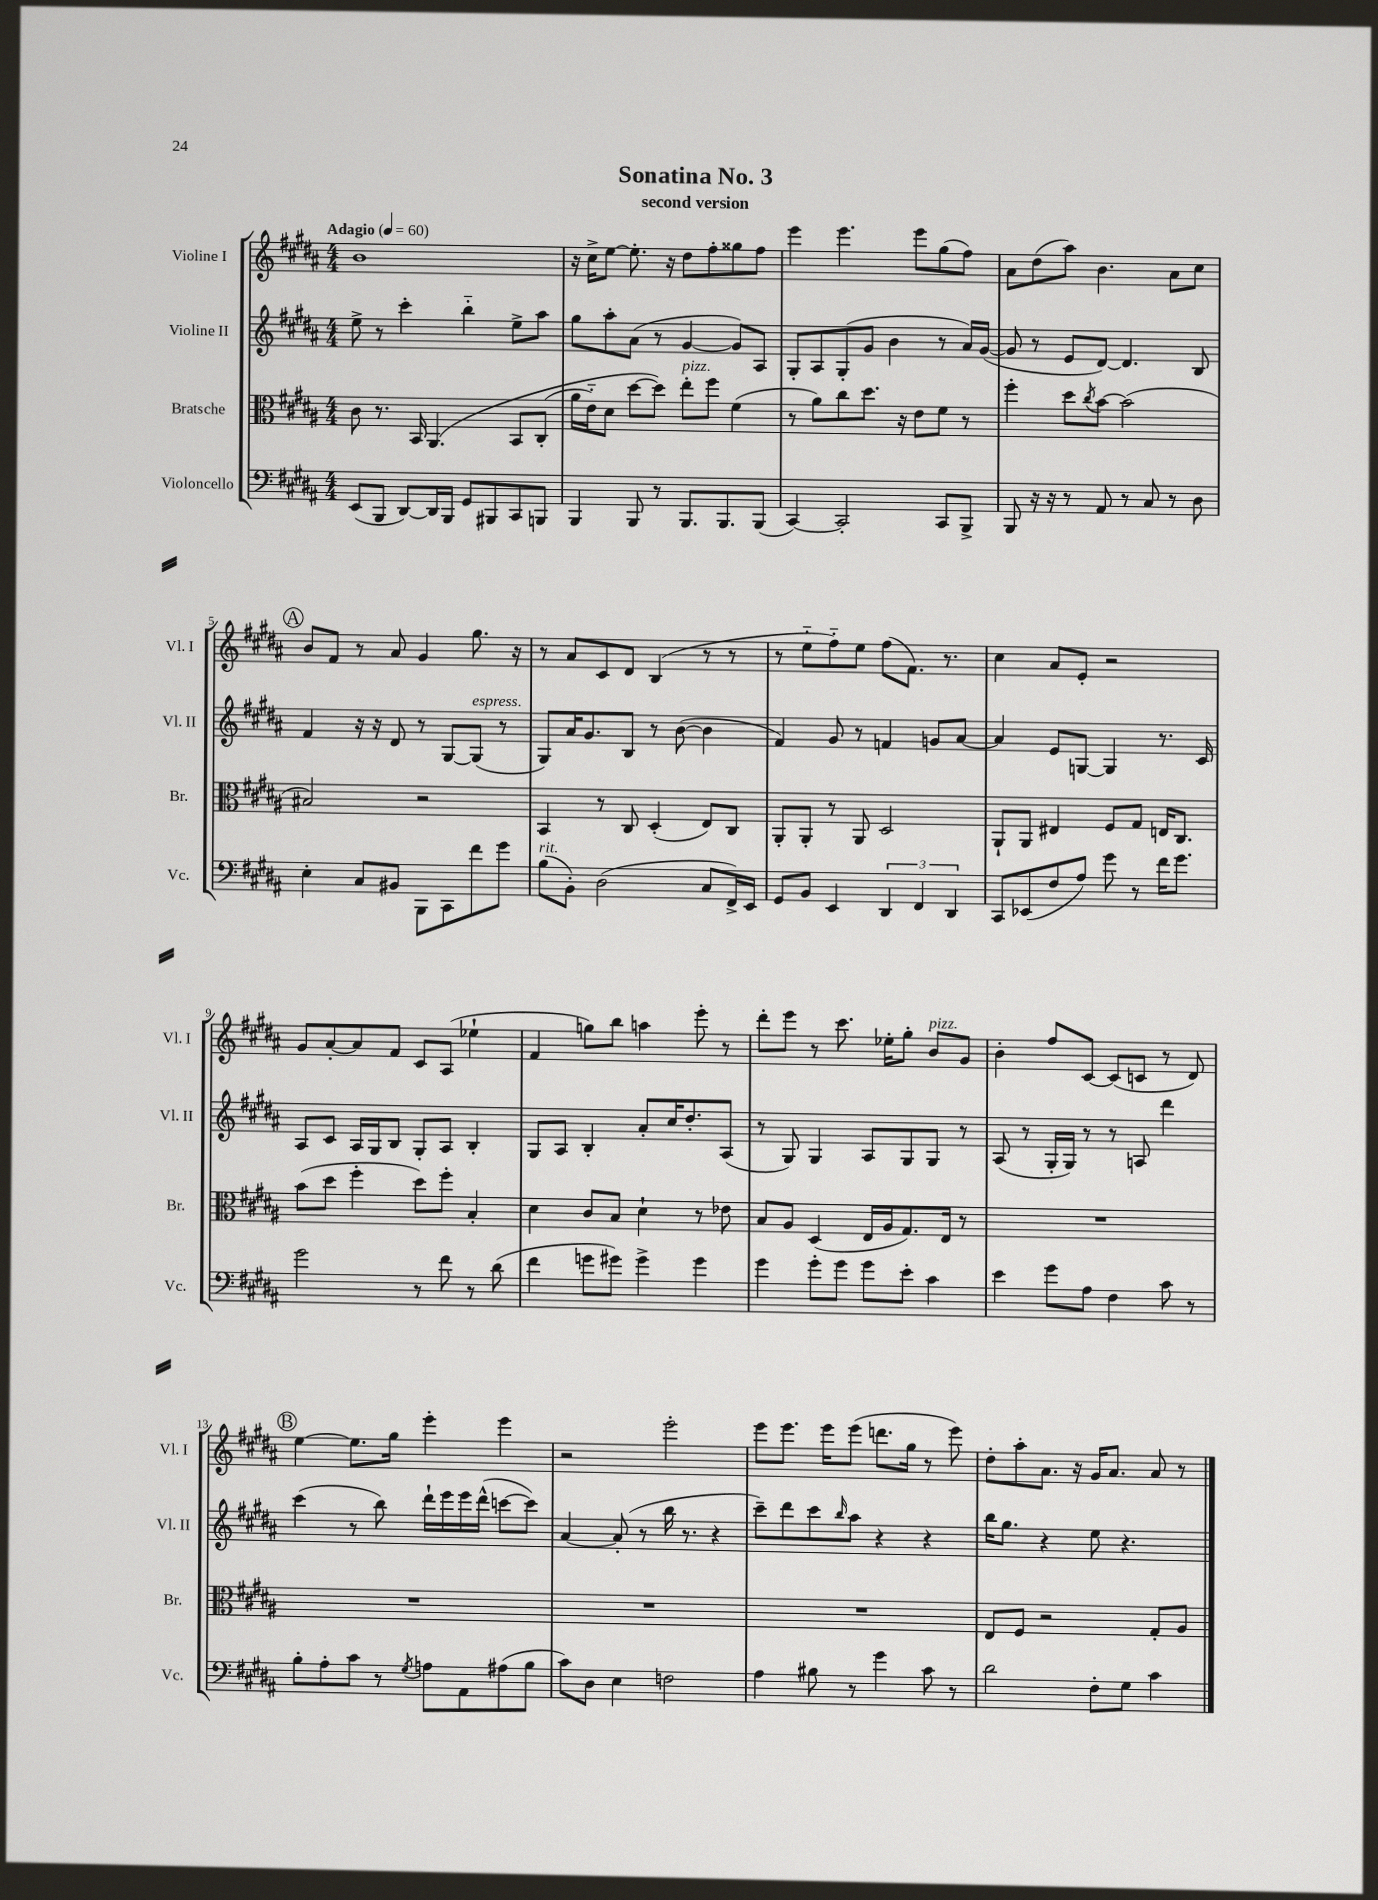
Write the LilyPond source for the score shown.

\header { title = "Sonatina No. 3" subtitle = "second version" }
<<
\new StaffGroup <<
\new Staff = "s0" \with { instrumentName = "Violine I" shortInstrumentName = "Vl. I" } {
    \clef treble \key b \major \numericTimeSignature \time 4/4 \tempo "Adagio" 4 = 60
    b'1 |
    r16 cis''16-> e''8~ e''8.-. r16 dis''8 fis''8-. gisis''8 fis''8 |
    e'''4 e'''4. e'''8 gis''8( fis''8) |
    ais'8 dis''8( ais''8) b'4. ais'8 cis''8 |
    \mark \markup { \circle "A" } b'8 fis'8 r8 ais'8 gis'4 gis''8. r16 |
    r8 ais'8 cis'8 dis'8 b4( r8 r8 |
    r8 e''8-_ fis''8-_) e''8 fis''8( fis'8.) r8. |
    cis''4 ais'8 e'8-. r2 |
    gis'8 ais'8~-. ais'8 fis'8 cis'8 ais8( ees''4-! |
    fis'4 g''8) b''8 a''4 e'''8-. r8 |
    dis'''8-. e'''8 r8 cis'''8. ees''16-. gis''8-. b'8^\markup { \italic "pizz." } gis'8 |
    b'4-. fis''8 cis'8~ cis'8( c'8 r8 dis'8) |
    \mark \markup { \circle "B" } e''4~ e''8. gis''16 e'''4-. e'''4 |
    r2 e'''2-. |
    e'''8 e'''8. e'''16 e'''8( d'''8. gis''16 r8 e'''8) |
    dis''8-. ais''8-. ais'8. r16 gis'16 ais'8. ais'8 r8 \bar "|." |
}
\new Staff = "s1" \with { instrumentName = "Violine II" shortInstrumentName = "Vl. II" } {
    \clef treble \key b \major \numericTimeSignature \time 4/4
    e''8-> r8 cis'''4-. b''4-_ e''8-> ais''8 |
    gis''8 ais''8-. ais'8( r8 gis'4~ gis'8) ais8 |
    gis8-. ais8 gis8-.( gis'8 b'4 r8 ais'16) gis'16~( |
    gis'8 r8 e'8 dis'8~) dis'4. b8 |
    \mark \markup { \circle "A" } fis'4 r16 r16 dis'8 r8 gis8~ gis8^\markup { \italic "espress." }( r8 |
    gis8) ais'16 gis'8. b8 r8 b'8~( b'4 |
    fis'4) gis'8 r8 f'4 g'8 ais'8~ |
    ais'4 e'8 g8~ g4 r8. cis'16 |
    ais8 cis'8 ais16 gis16 b8 gis8-. ais8 b4-. |
    gis8 ais8 b4-. ais'8-. cis''16 dis''8.-. ais8( |
    r8 gis8) gis4 ais8 gis8 gis8 r8 |
    ais8( r8 gis16-. gis16) r8 r8 a8 dis'''4 |
    \mark \markup { \circle "B" } cis'''4( r8 b''8) dis'''16-! e'''16 e'''16 dis'''16-^( c'''8~ c'''8) |
    ais'4~ ais'8-.( r8 b''16 r8. r4 |
    cis'''8--) dis'''8 cis'''8 \grace { b''16 } ais''8 r4 r4 |
    b''16 gis''8. r4 e''8 r4. \bar "|." |
}
\new Staff = "s2" \with { instrumentName = "Bratsche" shortInstrumentName = "Br." } {
    \clef alto \key b \major \numericTimeSignature \time 4/4
    cis'8 r8. b,16 ais,4.\( b,8 cis8-.( |
    ais'16 e'16-_) dis'8 dis''8~ dis''8\) e''8-.^\markup { \italic "pizz." } fis''8 fis'4( |
    r8 ais'8) cis''8 dis''8. r16 e'8 fis'8 r8 |
    fis''4-. dis''8 \acciaccatura { cis''8 } b'8~ b'2( |
    \mark \markup { \circle "A" } bis2) r2 |
    b,4 r8 cis8 dis4-.( e8) cis8 |
    ais,8-. ais,8-. r8 ais,8 dis2 |
    ais,8-! ais,8 eis4 fis8 gis8 e16 cis8. |
    b'8( dis''8 fis''4-. dis''8) fis''8-. b4-. |
    dis'4 cis'8 b8 dis'4-! r8 ees'8 |
    b8 ais8 dis4( e16 ais16 gis8.) e16 r8 |
    R1 |
    \mark \markup { \circle "B" } R1 |
    R1 |
    R1 |
    e8 fis8 r2 gis8-. ais8 \bar "|." |
}
\new Staff = "s3" \with { instrumentName = "Violoncello" shortInstrumentName = "Vc." } {
    \clef bass \key b \major \numericTimeSignature \time 4/4
    e,8( b,,8 dis,8~) dis,16 b,,16 gis,8 bis,,8 cis,8 b,,8 |
    b,,4 b,,8 r8 b,,8. b,,8. b,,8( |
    cis,4~) cis,2-. cis,8 b,,8-> |
    b,,8 r16 r16 r8 ais,8 r8 cis8 r8 dis8 |
    \mark \markup { \circle "A" } e4-. cis8 bis,8 b,,8 cis,8 fis'8 gis'8 |
    b8^\markup { \italic "rit." }( b,8-.) dis2( cis8 fis,16->) e,16 |
    gis,8 b,8 e,4 \tuplet 3/2 { dis,4 fis,4 dis,4 } |
    cis,8 ees,8( fis8 ais8) gis'8 r8 fis'16 gis'8. |
    gis'2 r8 fis'8 r8 dis'8( |
    fis'4 g'8 gis'8) gis'4-> gis'4 |
    gis'4 gis'8-. gis'8 gis'8 e'8-. cis'4 |
    e'4 gis'8 ais8 fis4 cis'8 r8 |
    \mark \markup { \circle "B" } b8-. ais8-. cis'8 r8 \acciaccatura { gis8 } a8 ais,8 ais8( b8 |
    cis'8) dis8 e4 f2 |
    ais4 bis8 r8 gis'4 cis'8 r8 |
    dis'2 fis8-. gis8 cis'4 \bar "|." |
}
>>
>>
